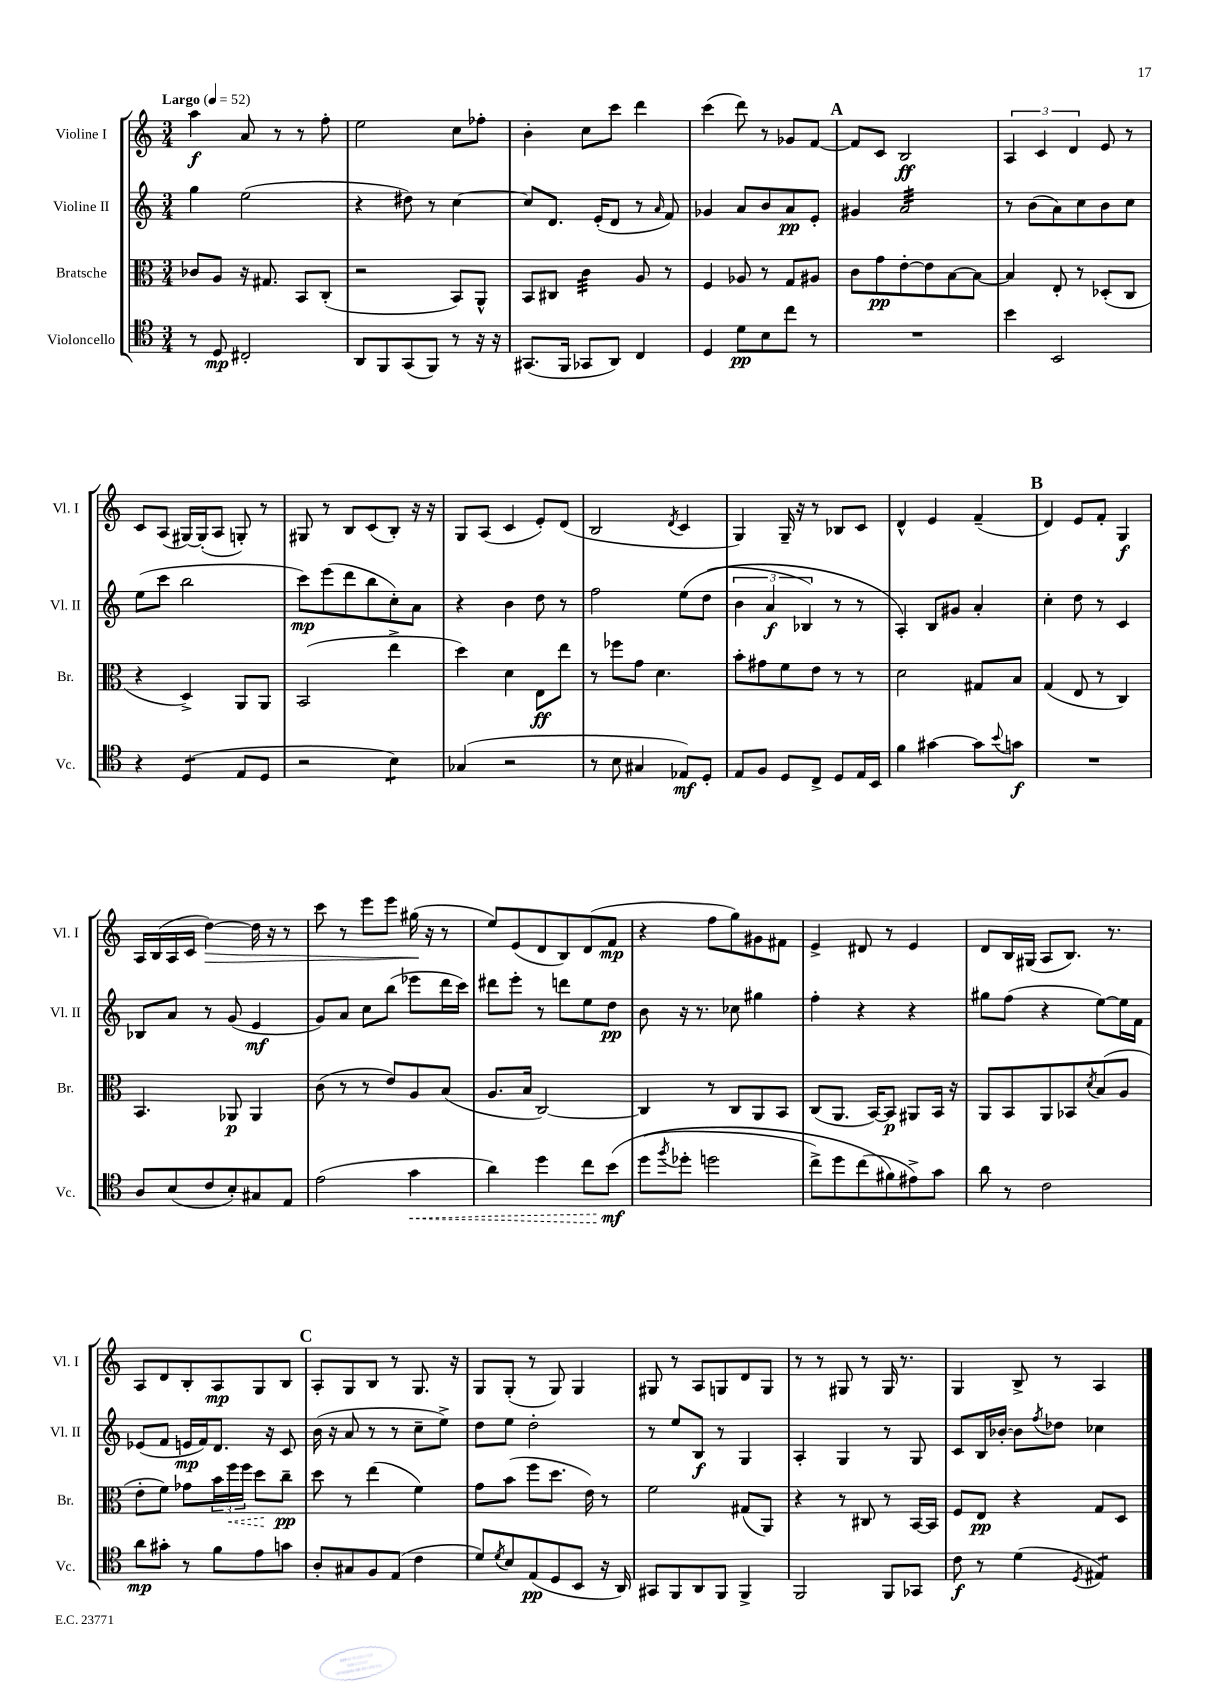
<<
\new StaffGroup <<
\new Staff = "s0" \with { instrumentName = "Violine I" shortInstrumentName = "Vl. I" } {
    \clef treble \key c \major \numericTimeSignature \time 3/4 \tempo "Largo" 4 = 52
    a''4\f a'8 r8 r8 f''8-. |
    e''2 c''8 fes''8-. |
    b'4-. c''8 c'''8 d'''4 |
    c'''4( d'''8) r8 ges'8 f'8~ |
    \mark \markup { \bold "A" } f'8 c'8 b2\ff |
    \tuplet 3/2 { a4 c'4 d'4 } e'8 r8 |
    c'8 a8( gis16~) gis16-.( a8 g8-.) r8 |
    gis8 r8 b8 c'8( b8-.) r16 r16 |
    g8 a8( c'4 e'8-.) d'8( |
    b2 \acciaccatura { d'8 } c'4 |
    g4) g16-- r16 r8 bes8 c'8 |
    d'4-^ e'4 f'4--( |
    \mark \markup { \bold "B" } d'4) e'8 f'8-. g4\f |
    a16 b16( a16 c'16 d''4~\>) d''16 r16 r8 |
    c'''8 r8 e'''8 e'''8 gis''16\!( r16 r8 |
    e''8) e'8( d'8 b8) d'8( f'8\mp |
    r4 f''8 g''8) gis'8 fis'8 |
    e'4-> dis'8 r8 e'4 |
    d'8 b16 gis16( a8 b8.) r8. |
    a8 d'8 b8-. a8\mp g8 b8 |
    \mark \markup { \bold "C" } a8-. g8 b8 r8 g8. r16 |
    g8 g8-.( r8 g8) g4 |
    gis8 r8 a8 g8 d'8 g8 |
    r8 r8 gis8 r8 gis16 r8. |
    g4 b8-> r8 a4 \bar "|." |
}
\new Staff = "s1" \with { instrumentName = "Violine II" shortInstrumentName = "Vl. II" } {
    \clef treble \key c \major \numericTimeSignature \time 3/4
    g''4 e''2( |
    r4 dis''8) r8 c''4~ |
    c''8 d'8. e'16-.( d'8 r8 \grace { a'16 } f'8) |
    ges'4 a'8 b'8 a'8\pp e'8-. |
    \mark \markup { \bold "A" } gis'4 a'2:32 |
    r8 b'8( a'8) c''8 b'8 c''8 |
    e''8( c'''8 b''2 |
    c'''8\mp) e'''8( d'''8 b''8 c''8-.) a'8 |
    r4 b'4 d''8 r8 |
    f''2 e''8\( d''8( |
    \tuplet 3/2 { b'4 a'4\f bes4) } r8 r8 |
    a4-.\) b8 gis'8 a'4-. |
    \mark \markup { \bold "B" } c''4-. d''8 r8 c'4 |
    bes8 a'8 r8 g'8( e'4\mf |
    g'8) a'8 c''8 b''8( ees'''8 d'''16 c'''16) |
    dis'''8 e'''8-. r8 d'''8 e''8 d''8\pp |
    b'8 r16 r8. ces''8 gis''4 |
    f''4-. r4 r4 |
    gis''8 f''8( r4 e''8~) e''16 f'16 |
    ees'8( f'8 e'16\mp f'16) d'8. r16 c'8 |
    \mark \markup { \bold "C" } b'16( r16 a'8 r8 r8 c''8-- e''8->) |
    d''8 e''8 d''2-. |
    r8 e''8 b8\f r8 g4 |
    a4-. g4 r8 g8 |
    c'8 b16 bes'16~-. bes'8 \acciaccatura { f''8 } des''8 ces''4 \bar "|." |
}
\new Staff = "s2" \with { instrumentName = "Bratsche" shortInstrumentName = "Br." } {
    \clef alto \key c \major \numericTimeSignature \time 3/4
    ces'8 a8 r16 gis8. b,8 c8-.( |
    r2 b,8) a,8-^ |
    b,8 cis8 c'4:32 a8 r8 |
    f4 aes8 r8 g8 ais8 |
    \mark \markup { \bold "A" } c'8 g'8\pp e'8~-. e'8 b8~ b8~ |
    b4 e8-. r8 des8-.( c8 |
    r4 d4->) a,8 a,8 |
    b,2( e''4-> |
    d''4) d'4 e8\ff e''8 |
    r8 fes''8 g'8 d'4. |
    b'8-. gis'8 f'8 e'8 r8 r8 |
    d'2 gis8 b8 |
    \mark \markup { \bold "B" } g4( e8 r8 c4) |
    b,4. aes,8\p aes,4 |
    c'8( r8 r8 e'8) a8 b8( |
    a8. b16 c2~) |
    c4 r8 c8 a,8 b,8 |
    c8( a,8. b,16~) b,8\p ais,8 b,16 r16 |
    a,8 b,8 a,8 bes,8 \acciaccatura { d'8 } b8( a8 |
    e'8-. f'8) ges'8 \tuplet 3/2 { b'16 \once \override Hairpin.style = #'dashed-line f''16\< f''16 } d''8\! c''8--\pp |
    \mark \markup { \bold "C" } d''8 r8 e''4( f'4) |
    g'8 b'8( f''8 d''8. e'16) r8 |
    f'2 gis8( a,8) |
    r4 r8 cis8 r8 b,16~ b,16 |
    f8 e8\pp r4 g8 d8 \bar "|." |
}
\new Staff = "s3" \with { instrumentName = "Violoncello" shortInstrumentName = "Vc." } {
    \clef tenor \key c \major \numericTimeSignature \time 3/4
    r8 d8\mp cis2-. |
    a,8 f,8 g,8( f,8) r8 r16 r16 |
    gis,8.( f,16 ges,8 a,8) c4 |
    d4 d'8\pp b8 c''8 r8 |
    \mark \markup { \bold "A" } R2. |
    b'4 b,2 |
    r4 d4:8( e8 d8 |
    r2 b4:8) |
    ges4( r2 |
    r8 b8 gis4 ees8\mf) d8-. |
    e8 f8 d8 c8-> d8 e16 b,16 |
    f'4 gis'4~ gis'8 \appoggiatura { b'8 } g'8\f |
    \mark \markup { \bold "B" } R2. |
    a8 b8( c'8 b8-.) gis8 e8 |
    e'2( \once \override Hairpin.style = #'dashed-line g'4\< |
    a'4) d''4 c''8 b'8\mf\!\( |
    d''8( \acciaccatura { f''8 } des''8-. d''2 |
    c''8->) d''8 c''8( fis'8\) eis'8->) g'8 |
    a'8 r8 c'2 |
    a'8\mp gis'8-. r8 f'8 e'8 g'8 |
    \mark \markup { \bold "C" } a8-. gis8 f8 e8( c'4 |
    d'8) \acciaccatura { d'8 } b8 e8\pp( d8 b,8 r16 a,16) |
    gis,8 f,8 a,8 f,8 f,4-> |
    f,2 f,8 ges,8 |
    c'8\f r8 d'4( \acciaccatura { d8 } eis4:8) \bar "|." |
}
>>
>>
\layout { \context { \Score \remove "Bar_number_engraver" } }
